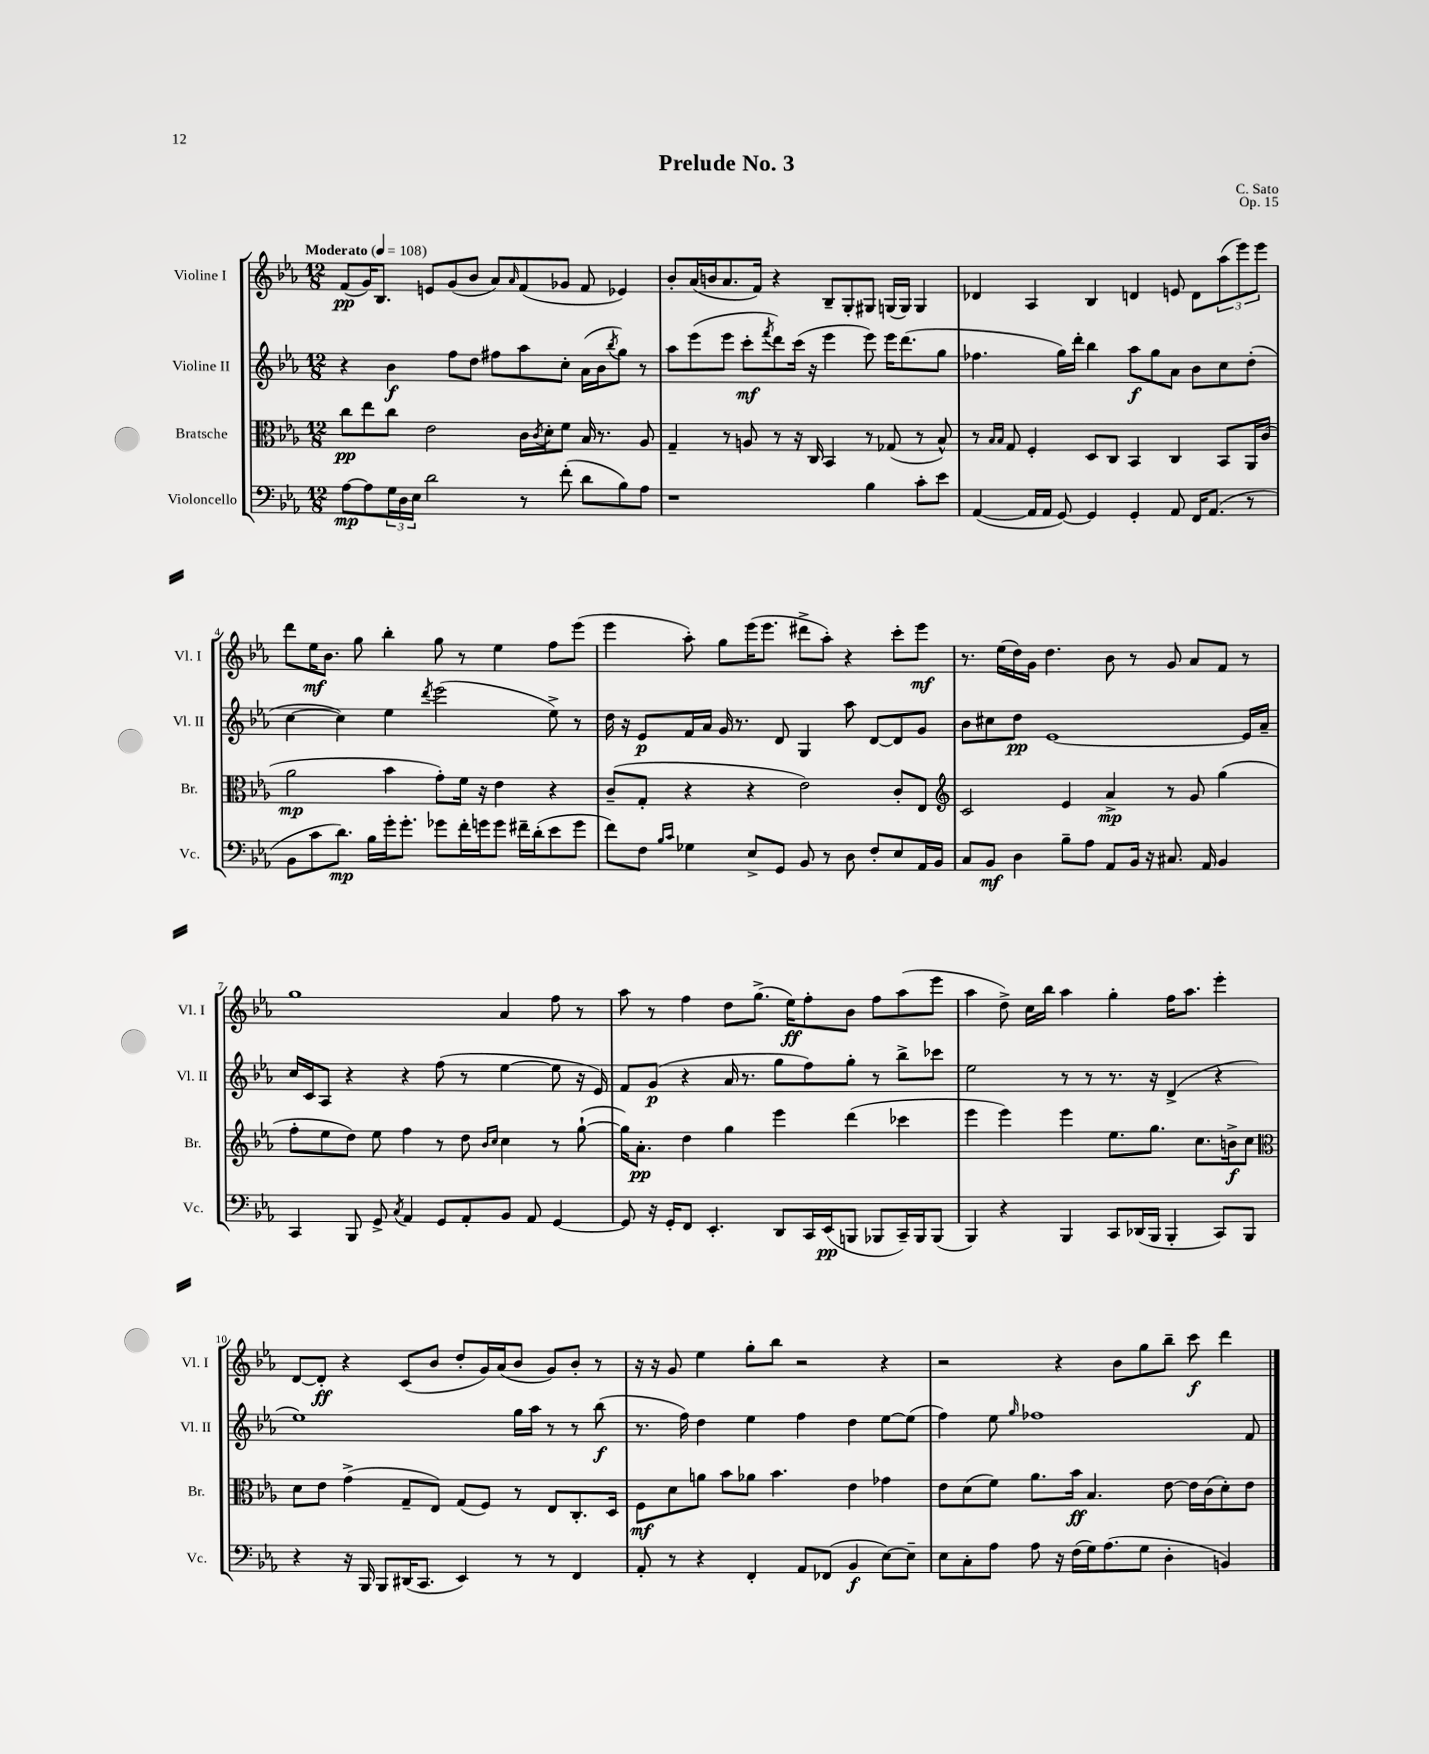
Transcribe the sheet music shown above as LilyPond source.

\header { title = "Prelude No. 3" composer = "C. Sato" opus = "Op. 15" }
<<
\new StaffGroup <<
\new Staff = "s0" \with { instrumentName = "Violine I" shortInstrumentName = "Vl. I" } {
    \clef treble \key ees \major \numericTimeSignature \time 12/8 \tempo "Moderato" 4 = 108
    f'8\pp( g'16) bes8. e'8 g'8( bes'8 aes'8) \grace { aes'16 } f'8( ges'8 f'8 ees'4) |
    bes'8-. aes'16( b'16 aes'8. f'16) r4 bes8-- g8-. gis8 g16( g16) g4 |
    des'4 aes4 bes4 d'4 e'8 d'8 \tuplet 3/2 { aes''8( ees'''8) ees'''8 } |
    d'''8 ees''16\mf bes'8. g''8 bes''4-. g''8 r8 ees''4 f''8 ees'''8( |
    ees'''4 aes''8-.) g''8 ees'''16( ees'''8. dis'''8-> aes''8-.) r4 c'''8-. ees'''8\mf |
    r8. ees''16( d''16) g'16 d''4. bes'8 r8 g'8 aes'8 f'8 r8 |
    g''1 aes'4 f''8 r8 |
    aes''8 r8 f''4 d''8 g''8.->( ees''16\ff) f''8-. bes'8 f''8 aes''8( ees'''8 |
    aes''4 d''8->) c''16 bes''16 aes''4 g''4-. f''16 aes''8. ees'''4-. |
    d'8~ d'8-.\ff r4 c'8( bes'8 d''8-. g'16) aes'16( bes'8 g'8) bes'8-. r8 |
    r16 r16 g'8 ees''4 g''8-. bes''8 r2 r4 |
    r2 r4 bes'8 g''8 bes''8-- c'''8\f d'''4 \bar "|." |
}
\new Staff = "s1" \with { instrumentName = "Violine II" shortInstrumentName = "Vl. II" } {
    \clef treble \key ees \major \numericTimeSignature \time 12/8
    r4 bes'4\f f''8 d''8 fis''8 aes''8 c''8-. aes'16( bes'16 \acciaccatura { bes''8 } g''8) r8 |
    aes''8 ees'''8( ees'''8 c'''8-.\mf \acciaccatura { f'''8 } d'''8) c'''16( r16 ees'''4 ees'''8) ees'''16 d'''8.( g''8 |
    fes''4. g''16) d'''16-. bes''4 aes''8\f g''8 aes'8 bes'8 c''8 d''8-.( |
    c''4~ c''4) ees''4 \acciaccatura { d'''8 } ees'''2( ees''8->) r8 |
    d''16 r16 ees'8\p f'16 aes'16 g'16 r8. d'8 g4 aes''8 d'8~ d'8 g'8 |
    bes'8 cis''8 d''8\pp ees'1~ ees'16 aes'16-- |
    c''16 c'16 aes8 r4 r4 f''8( r8 ees''4~ ees''8 r16 ees'16) |
    f'8 g'8\p( r4 aes'16 r8. g''8 f''8) g''8-. r8 bes''8-> ces'''8 |
    ees''2 r8 r8 r8. r16 d'4->( r4 |
    ees''1) g''16 aes''16 r8 r8 bes''8\f( |
    r8. f''16) d''4 ees''4 f''4 d''4 ees''8~ ees''8( |
    f''4) ees''8 \grace { g''16 } fes''1 f'8 \bar "|." |
}
\new Staff = "s2" \with { instrumentName = "Bratsche" shortInstrumentName = "Br." } {
    \clef alto \key ees \major \numericTimeSignature \time 12/8
    c''8\pp ees''8 c''8 ees'2 c'16 \acciaccatura { c'8 } d'16-. f'8 bes16 r8. aes8 |
    g4-- r8 a8 r8 r16 c16 bes,4 r8 ges8( r8 bes8-^) |
    r8 \grace { bes16 bes16 } g8 f4-. d8 c8 bes,4 c4 bes,8 aes,16 c'16( |
    aes'2\mp bes'4 g'8-.) f'16 r16 ees'4 r4 |
    c'8--( g8-. r4 r4 ees'2) c'8-. ees8 |
    \clef treble c'2 ees'4 aes'4->\mp r8 g'8 g''4( |
    f''8-. ees''8 d''8) ees''8 f''4 r8 d''8 \grace { bes'16 c''16 } c''4 r8 g''8~-!( |
    g''16) aes'8.-.\pp d''4 g''4 ees'''4 d'''4( ces'''4 |
    ees'''4 ees'''4) ees'''4 ees''8. g''8. c''8. b'16->\f c''8 |
    \clef alto d'8 ees'8 g'4->( g8-- ees8) g8( f8) r8 ees8 c8.-. d16 |
    f8\mf d'8 a'8 bes'8 aes'8 bes'4. ees'4 ges'4 |
    ees'8 d'8( f'8) aes'8. bes'16\ff bes4. ees'8~ ees'16 c'16( d'8-.) ees'8 \bar "|." |
}
\new Staff = "s3" \with { instrumentName = "Violoncello" shortInstrumentName = "Vc." } {
    \clef bass \key ees \major \numericTimeSignature \time 12/8
    aes8~\mp aes8 \tuplet 3/2 { g16 d16 ees16 } d'2 r8 f'8-.( d'8 bes8) aes8 |
    r1 bes4 c'8-. ees'8 |
    aes,4~( aes,16 aes,16 g,8~) g,4 g,4-. aes,8 f,16 aes,8.( r8 |
    bes,8 c'8 d'8.\mp) bes16 g'16-. g'8.-. ges'8 f'16-. g'16 g'8 fis'16-- d'16-.( ees'8 g'8 |
    f'8) f8 \grace { bes16 c'16 } ges4 ees8-> g,8 bes,8 r8 d8 f8-. ees8 aes,16 bes,16 |
    c8 bes,8\mf d4 bes8-- aes8 aes,8 bes,16 r16 cis8. aes,16 bes,4 |
    c,4 bes,,8 g,8-> \acciaccatura { c8 } aes,4 g,8 aes,8-. bes,8 aes,8 g,4~ |
    g,8 r16 g,16-. f,8 ees,4.-. d,8 c,16 ees,16\pp( b,,8 bes,,8 c,16--) bes,,16 bes,,8( |
    bes,,4) r4 bes,,4 c,8 des,16( bes,,16 bes,,4-. c,8) bes,,8 |
    r4 r16 bes,,16 bes,,8 dis,16( c,8. ees,4) r8 r8 f,4 |
    aes,8-. r8 r4 f,4-. aes,8 fes,8( bes,4\f ees8~) ees8-- |
    ees8 c8-. aes8 aes8 r16 f16( g16) aes8.( g8 d4-. b,4) \bar "|." |
}
>>
>>
